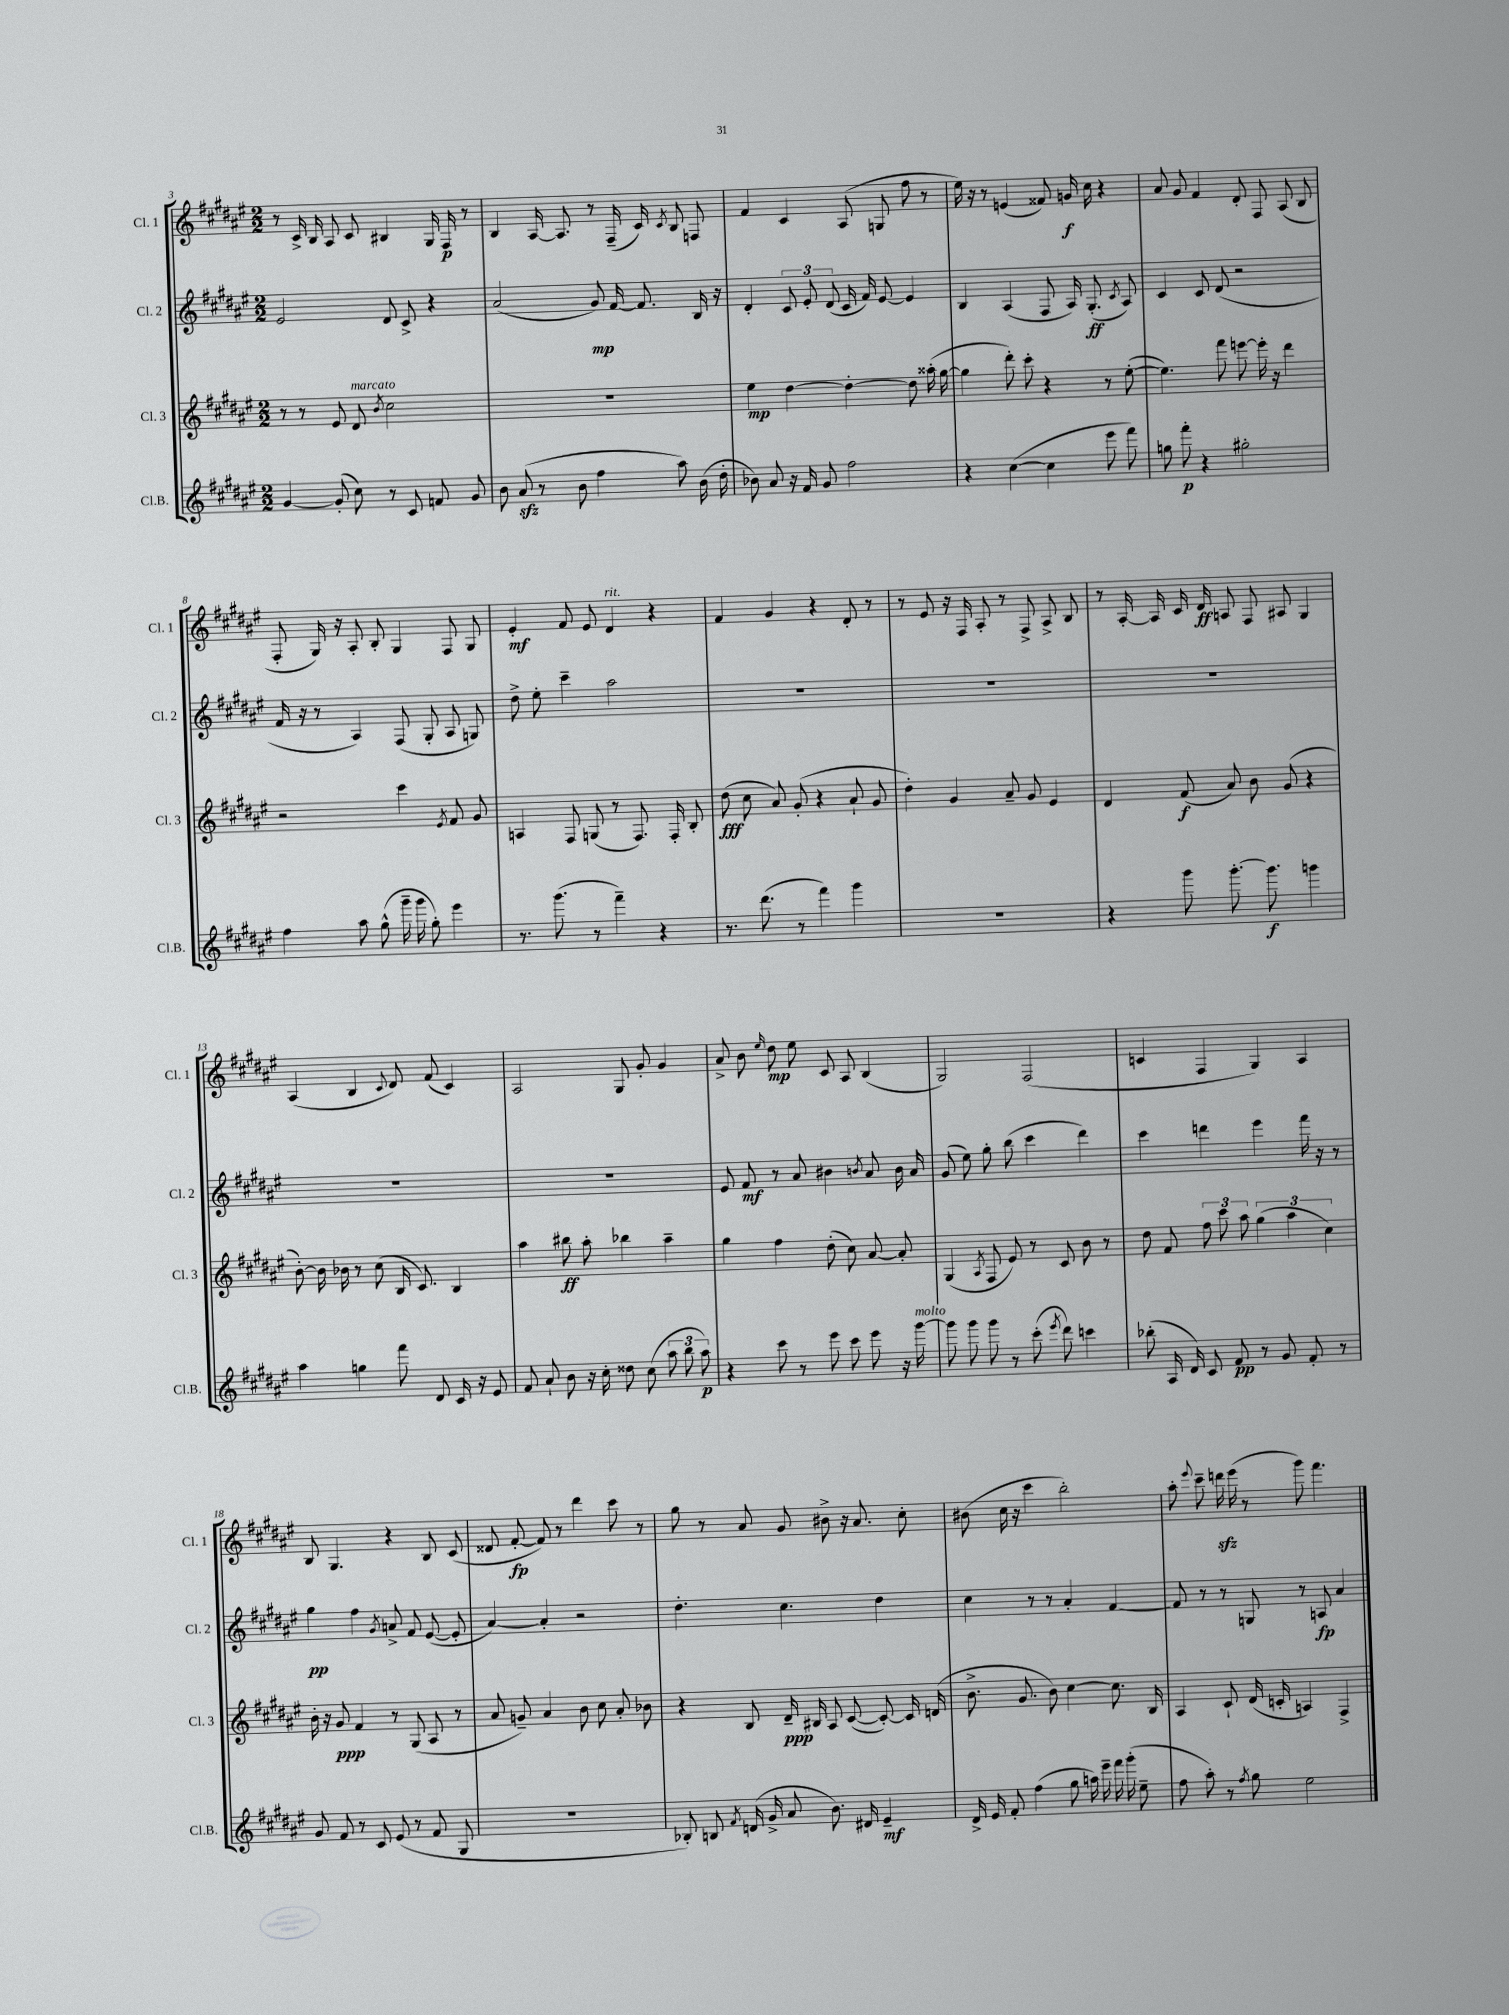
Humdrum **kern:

**kern	**kern	**kern	**kern
*staff4	*staff3	*staff2	*staff1
*clefG2	*clefG2	*clefG2	*clefG2
*k[f#c#g#d#a#e#]	*k[f#c#g#d#a#e#]	*k[f#c#g#d#a#e#]	*k[f#c#g#d#a#e#]
*M2/2	*M2/2	*M2/2	*M2/2
[4g#/	8r	2e#/	8r
.	8r	.	16c#^/
.	.	.	16B/
(8g#'/]	8e#/	.	8A#/
8cc#\)	8d#/	.	8c#/
.	8qb/	.	.
8r	2cc#\	8d#/	4B#/
8c#/	.	8c#^/	.
8f/	.	4r	16G#/
.	.	.	16F#/
8g#/	.	.	8r
=	=	=	=
8b\	1r	(2a#/	4B/
(8a#/	.	.	.
8r	.	.	[16A#/
.	.	.	8.A#/]
8b\	.	.	.
4ff#\	.	8g#/)	8r
.	.	[16f#/	(16F#~/
.	.	8.f#/]	16c#/)
.	.	.	8qc#/
8aa#\)	.	.	8B/
(16b\	.	16B/	8F/
16dd#'\	.	16r	.
=	=	=	=
8b-\)	4ee#\	4d#'/	4f#/
8a#/	.	.	.
16r	[4dd#\	12c#/	4c#/
16f#/	.	.	.
.	.	12e#'/	.
8g#/	.	.	.
.	.	(12d#/	.
2ff#\	4dd#'\_	16c#/	(8A#/
.	.	16f#/)	.
.	.	[8e#/	8G/
.	8dd#\]	4e#/]	8ff#\
.	(16aa##'\	.	8r
.	[16gg#\	.	.
=	=	=	=
4r	4gg#\]	4B/	16ee#\)
.	.	.	16r
.	.	.	8r
([4cc#\	8ddd#'\)	(4A#/	(4e/
.	8ccc#'\	.	.
4cc#\]	4r	8F#/	8f##/)
.	.	16A#/)	16g/
.	.	(8.G#'/	16cc#\
8eee#\	8r	.	4r
.	.	8qc#/	.
8fff#\)	([8ee#'\	8A#/)	.
=	=	=	=
8gg\	4.ee#\])	4c#/	8a#/
8fff#'\	.	.	8g#/
4r	.	8c#/	4f#/
.	8fff#\	(8d#/	.
2gg#'\	[8eee\	2r	8d#'/
.	16eee'\]	.	8F#/
.	16r	.	.
.	4ddd#\	.	(8A#/
.	.	.	8B/
=	=	=	=
4ff#\	2r	16f#/	8F#'/
.	.	16r	.
.	.	8r	16G#/)
.	.	.	16r
8aa#\	.	4A#/)	8A#'/
(8gg#^^\	.	.	8B'/
16ggg#~\	4ccc#\	(8F#/	4G#/
16ggg#\	.	.	.
8gg#'\)	.	8G#'/	.
.	8qe#/	.	.
4eee#\	8f#/	8A#/	8F#/
.	8g#/	8G/)	8G#/
=	=	=	=
8.r	4A/	8dd#^\	4e#'/
.	.	8ee#'\	.
(8.ggg#\	.	.	.
.	8F#/	4ccc#~\	8f#/
8r	(8G/	.	8e#/
4fff#~\)	8r	2aa#\	4d#/
.	8.F#/)	.	.
4r	.	.	4r
.	16F#'/	.	.
.	8B'/	.	.
=	=	=	=
8.r	(8dd#\	1r	4f#/
.	8cc#\	.	.
(8.ddd#\	.	.	.
.	8a#/)	.	4g#/
8r	(8g#'/	.	.
4fff#\)	4r	.	4r
4ggg#\	8a#`/	.	8d#'/
.	8g#/	.	8r
=	=	=	=
1r	4dd#'\)	1r	8r
.	.	.	8e#/
.	4g#/	.	16r
.	.	.	16F#/
.	.	.	8A#'/
.	8a#~/	.	8r
.	8g#/	.	8F#^/
.	4e#/	.	8A#^/
.	.	.	8B/
=	=	=	=
4r	4d#/	1r	8r
.	.	.	[16A#'/
.	.	.	16A#/]
8ggg#\	(8f#/	.	16c#/
.	.	.	16d#/
[8.ggg#'\	8a#/)	.	8A/
.	8b\	.	8F#/
8.ggg#\]	.	.	.
.	(8g#/	.	8A#/
4ggg\	4r	.	4G#/
=	=	=	=
4aa#\	[8b'\)	1r	(4A#/
.	16b\]	.	.
.	16b-\	.	.
4gg\	8r	.	4B/
.	(8cc#\	.	.
.	.	.	8qqc#/
8fff#\	16B/	.	8d#/)
.	8.c#/)	.	.
8d#/	.	.	(8f#/
16c#/	4B/	.	4c#/)
16r	.	.	.
8e#/	.	.	.
=	=	=	=
8f#/	4aa#\	1r	2A#/
8a#`/	.	.	.
8b\	8bb#\	.	.
16r	8aa#'\	.	.
16cc#'\	.	.	.
8dd##\	4bb-\	.	8G#/
(8cc#\	.	.	8g#'/
12aa#\	4aa#~\	.	4g#/
12bb\	.	.	.
12aa#\)	.	.	.
=	=	=	=
4r	4gg#\	8e#/	8a#^/
.	.	8f#/	8b\
.	.	.	16qqee#/
8ccc#\	4ff#\	8r	8dd#\
8r	.	8a#/	8ee#\
8eee#\	(8dd#'\	4b#\	8c#/
8ccc#\	8cc#\)	.	8A#/
.	.	8qb/	.
8eee#\	[8a#/	8a#/	(4B/
16r	8a#'/]	16b\	.
[16ggg#\	.	16a#/	.
=	=	=	=
8ggg#\]	(4G#/	(8g#/	2G#/)
8ggg#\	.	8ee#\)	.
.	8qA#/	.	.
8ggg#\	8F#/	8gg#'\	.
8r	8e#/)	(8bb\	.
(8ccc#'\	8r	4ccc#\	(2F#/
8qeee#/	.	.	.
8ddd#\)	8c#/	.	.
4ccc\	8b\	4ddd#\)	.
.	8r	.	.
=	=	=	=
(8bb-'\	8dd#\	4ccc#\	4c/
16A#/	8f#/	.	.
16d#/)	.	.	.
8c#/	12ff#\	4ddd\	4F#/
.	12ccc#\	.	.
8f#/	.	.	.
.	12aa#\	.	.
8r	(6gg#\	4eee#\	4G#/)
8g#/	.	.	.
.	6aa#\	.	.
8f#'/	.	16fff#\	4A#/
.	.	16r	.
.	6cc#\)	.	.
8r	.	8r	.
=	=	=	=
8g#/	16b'\	4gg#\	8B/
.	16r	.	.
8f#/	8g#/	.	4.G#/
8r	4f#/	4ff#\	.
8c#/	.	.	.
.	.	8qg#/	.
(8e#/	8r	8a^/	4r
8r	(8G#/	8f#/	.
8f#/	8A#/	([8e#/	8B/
8G#/	8r	8e#'/]	(8c#/
=	=	=	=
1r	8a#/	[4a#/)	8d##/
.	8g~/)	.	[8f#'/
.	4a#/	4a#'/]	8f#/])
.	.	.	8r
.	8b\	2r	4ddd#\
.	8cc#\	.	.
.	8a#'/	.	8ccc#\
.	8b-\	.	8r
=	=	=	=
8B-'/)	4r	4.dd#'\	8gg#\
8B/	.	.	8r
8qf#/	.	.	.
(16d/	8B/	.	8a#/
16g#^/	.	.	.
8a#/	16d#~/	4.cc#\	8g#/
.	16B#/	.	.
8.b\)	8A#/	.	8b#^\
.	([8c#/	.	16r
16d#/	.	.	8.a#/
4e#~/	8c#'/_)	4dd#\	.
.	16c#/]	.	8cc#'\
.	(16d/	.	.
=	=	=	=
16d#^/	8.b^\	4cc#\	(8b#\
16e#/	.	.	.
8f#'/	.	.	16cc#\
.	8.g#/	.	16r
(4ff#\	.	8r	4ccc#\
.	8b\)	8r	.
8gg#\	[4cc#\	4a#'/	2bb'\)
16aa\)	.	.	.
16eee#~\	.	.	.
16fff#\	8.cc#\]	[4f#/	.
(16ggg#'\	.	.	.
8ee#~\	.	.	.
.	16B/	.	.
=	=	=	=
8ff#\	4A#/	8f#/]	8aa#'\
.	.	.	8qqeee#/
8aa#'\)	.	8r	8ccc#~\
8r	8c#`/	8r	16ddd\
.	.	.	(16eee#\
8qff#/	.	.	.
8gg#\	(16d#/	8G/	8r
.	16c'/	.	.
2ee#\	4A/)	8r	8ggg#\)
.	.	8A/	4.fff#\
.	4F#^/	4a#/	.
==	==	==	==
*-	*-	*-	*-
